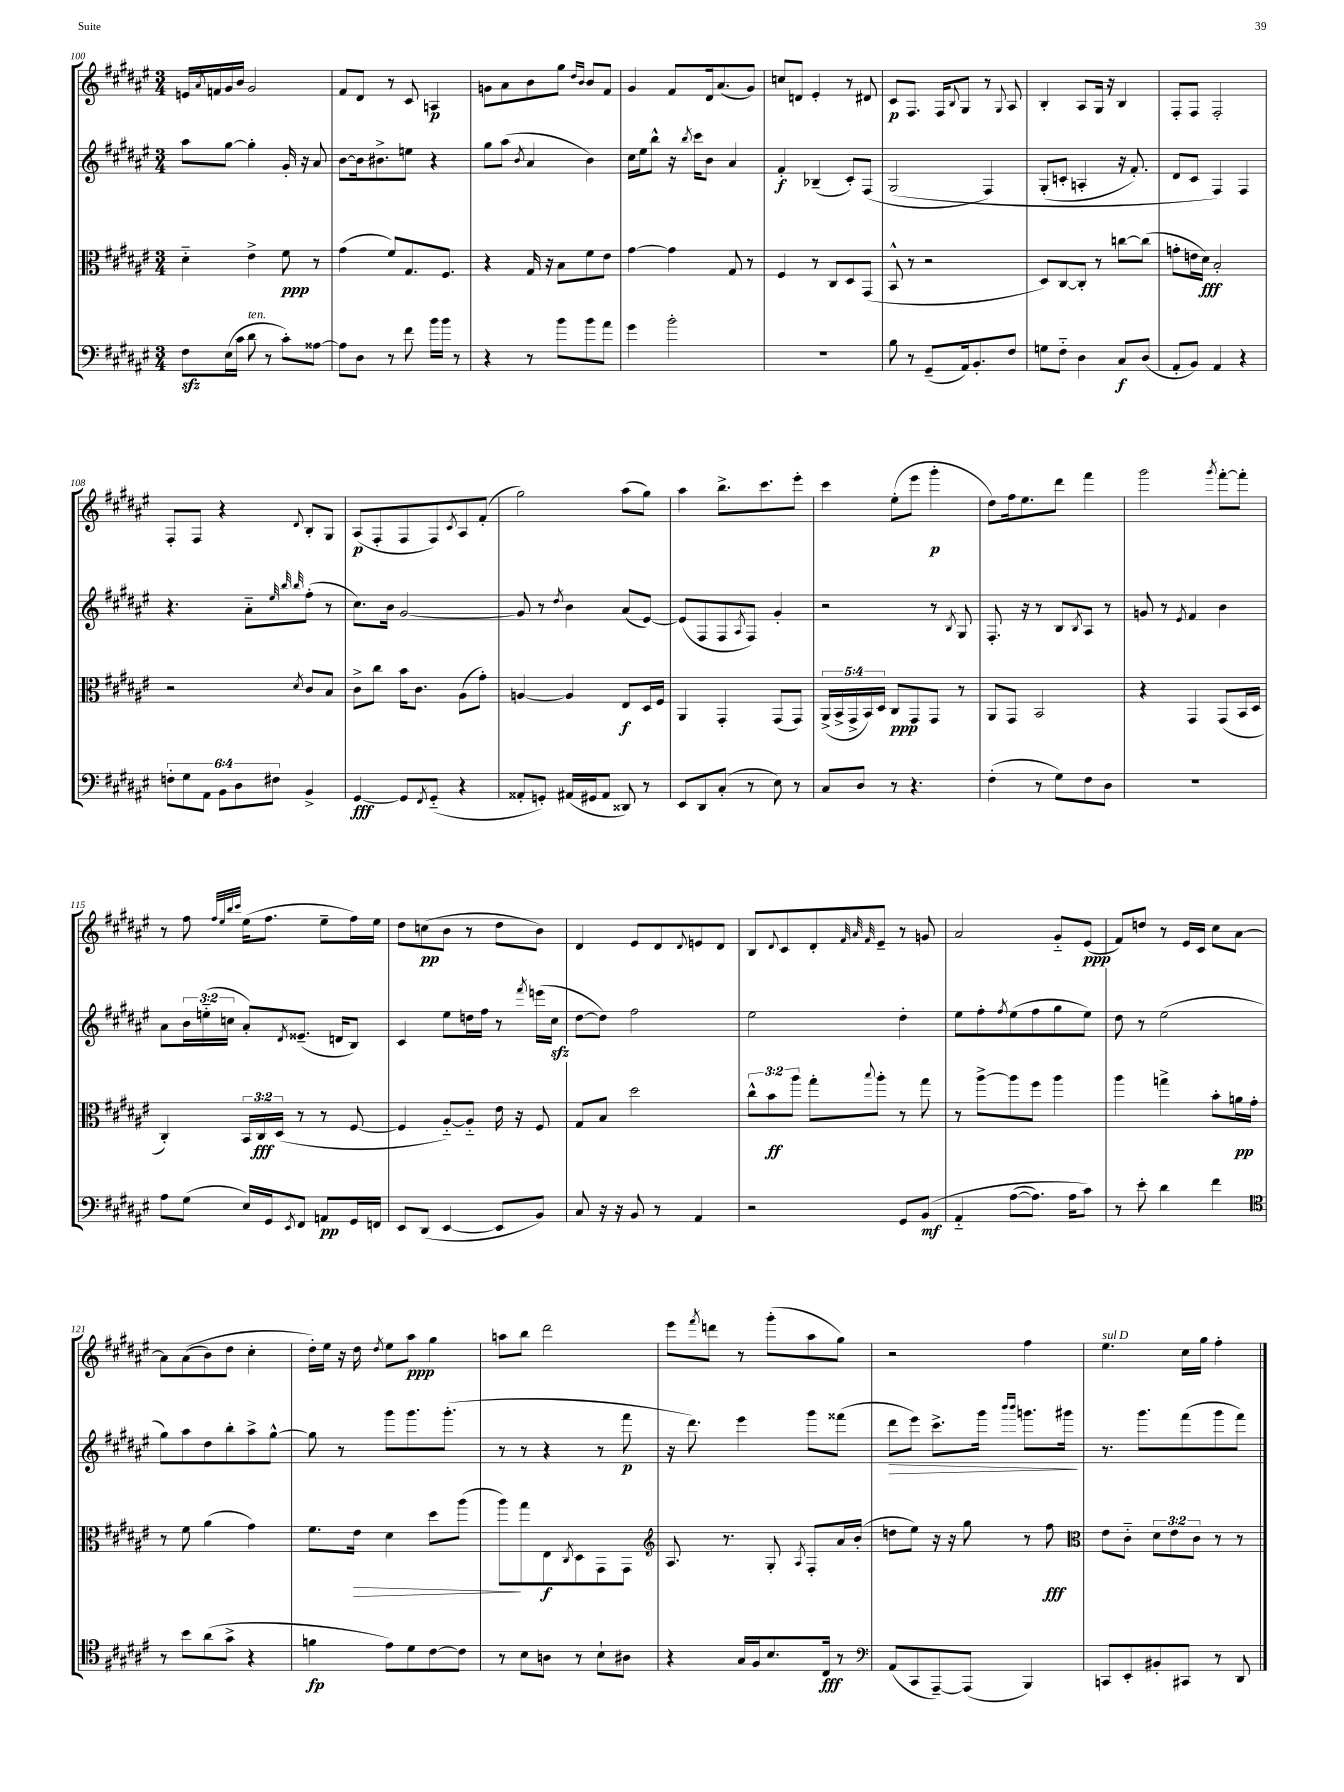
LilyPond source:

<<
\new StaffGroup <<
\new Staff = "s0" {
    \clef treble \key fis \major \numericTimeSignature \time 3/4
    e'16 \acciaccatura { ais'8 } f'16 gis'16 b'16 gis'2 |
    fis'8 dis'8 r8 cis'8 a4\p |
    g'8 ais'8 b'8 gis''8 \grace { dis''16 b'16 } b'8 fis'8 |
    gis'4 fis'8 dis'16 ais'8.( gis'8) |
    c''8 d'8 eis'4-. r8 dis'8 |
    cis'8\p fis8. fis16 \appoggiatura { b8 } gis8 r8 \appoggiatura { gis8 } ais8 |
    b4-. ais8 gis16 r16 b4 |
    fis8-. fis8 fis2-. |
    fis8-. fis8 r4 \appoggiatura { dis'8 } b8-. gis8 |
    ais8\p( fis8-. fis8 fis8) \acciaccatura { cis'8 } ais8 fis'8-.( |
    gis''2) ais''8( gis''8) |
    ais''4 b''8.-> cis'''8. eis'''8-. |
    cis'''4 eis''8-.( eis'''8 gis'''4-.\p |
    dis''8) fis''16 eis''8. dis'''8 fis'''4 |
    gis'''2 \acciaccatura { gis'''8 } fis'''8~-. fis'''8-. |
    r8 fis''8 \grace { fis''32 eis''32 b''32 cis'''32 } eis''16( fis''8. eis''8-- fis''16) eis''16 |
    dis''8 c''8\pp( b'8 r8 dis''8 b'8) |
    dis'4 eis'8 dis'8 \appoggiatura { dis'8 } e'8 dis'8 |
    b8 \appoggiatura { dis'8 } cis'8 dis'8-. \grace { fis'32 ais'32 fis'32 } eis'8-- r8 g'8 |
    ais'2 gis'8-_ eis'8\ppp( |
    fis'8) d''8 r8 eis'16 cis'16 cis''8 ais'8~ |
    ais'8 ais'8(\( b'8) dis''8 cis''4-. |
    dis''16-.\) eis''16 r16 dis''16 \acciaccatura { dis''8 } eis''8 ais''8\ppp gis''4 |
    a''8 b''8 dis'''2 |
    eis'''8 \acciaccatura { fis'''8 } d'''8 r8 gis'''8-.( ais''8 gis''8) |
    r2 fis''4 |
    eis''4.^\markup { \italic "sul D" } cis''16 gis''16 fis''4-. \bar "|." |
}
\new Staff = "s1" {
    \clef treble \key fis \major \numericTimeSignature \time 3/4 \override Staff.TupletNumber.text = #tuplet-number::calc-fraction-text
    ais''8 gis''8~ gis''4-. gis'16-. r16 ais'8 |
    b'8~ b'16 bis'8.-> e''8 r4 |
    gis''8 ais''8( \acciaccatura { b'8 } ais'4 b'4) |
    cis''16 eis''16 b''8-^ r16 \acciaccatura { b''8 } cis'''16 b'8 ais'4 |
    fis'4-.\f bes4--( cis'8-.) fis8( |
    gis2\( fis4) |
    gis8-.( c'8-. a4-. r16 fis'8.-.) |
    dis'8 cis'8 fis4\) fis4 |
    r4. ais'8-_ \grace { eis''32 b''32 b''32 } fis''8-.( r8 |
    cis''8.) b'16 gis'2~ |
    gis'8 r8 \acciaccatura { dis''8 } b'4 ais'8( eis'8~) |
    eis'8( fis8 fis8 \acciaccatura { ais8 } fis8) gis'4-. |
    r2 r8 \acciaccatura { b8 } gis8 |
    fis8.-. r16 r8 b8 \acciaccatura { b8 } ais8 r8 |
    g'8 r8 \acciaccatura { eis'8 } fis'4 b'4 |
    ais'8 \tuplet 3/2 { b'16 e''16-_( c''16 } ais'8-.) \acciaccatura { dis'8 } eisis'8.--( d'16 b8) |
    cis'4 eis''8 d''16 fis''16 r8 \acciaccatura { fis'''8 } e'''16( cis''16\sfz |
    dis''8~ dis''8) fis''2 |
    eis''2 dis''4-. |
    eis''8 fis''8-. \acciaccatura { fis''8 } eis''8( fis''8 gis''8 eis''8) |
    dis''8 r8 eis''2( |
    gis''8) ais''8 dis''8 b''8-. ais''8-> gis''8~-^ |
    gis''8 r8 gis'''8 gis'''8. gis'''8.-.( |
    r8 r8 r4 r8 fis'''8\p |
    r16 dis'''8.) eis'''4 gis'''8 fisis'''8( |
    dis'''8\> eis'''8) cis'''8.-> gis'''16 \grace { b'''16 b'''16 } g'''8. gis'''16\! |
    r8. gis'''8. fis'''8( gis'''8 fis'''8) \bar "|." |
}
\new Staff = "s2" {
    \clef alto \key fis \major \numericTimeSignature \time 3/4 \override Staff.TupletNumber.text = #tuplet-number::calc-fraction-text
    dis'4-_ eis'4-> fis'8\ppp r8 |
    gis'4( fis'8) gis8. fis8. |
    r4 gis16 r16 b8 fis'8 eis'8 |
    gis'4~ gis'4 gis8 r8 |
    fis4 r8 cis8 dis8 gis,8( |
    b,8-^ r8 r2 |
    dis8) cis8~ cis8-. r8 c''8~ c''8( |
    g'8-. e'16 dis'16\fff) b2-. |
    r2 \acciaccatura { dis'8 } cis'8 b8 |
    cis'8-> cis''8 b'16 cis'8. ais8( gis'8-.) |
    a4~ a4 eis8\f dis16 fis16 |
    ais,4 gis,4-. gis,8( gis,8) |
    \tuplet 5/4 { ais,16->( b,16-> gis,16-> b,16) dis16 } cis8\ppp gis,8 gis,8 r8 |
    ais,8 gis,8 b,2 |
    r4 gis,4 gis,8( b,16 dis16 |
    cis4-.) \tuplet 3/2 { b,16 cis16\fff dis16( } r8 r8 fis8~ |
    fis4 ais8~-_) ais8-_ eis'16 r16 fis8 |
    gis8 b8 dis''2 |
    \tuplet 3/2 { cis''8-^ b'8\ff ais''8 } gis''8-. \appoggiatura { b''8 } ais''8-. r8 gis''8 |
    r8 ais''8~-> ais''8 fis''8 ais''4 |
    ais''4 g''4-> b'8-. a'16\pp gis'16-. |
    r8 fis'8 ais'4( gis'4) |
    fis'8. eis'16\> dis'4 dis''8 ais''8( |
    ais''8\!) gis''8 eis8\f \acciaccatura { cis8 } dis8 gis,8 gis,8 |
    \clef treble ais8. r8. gis8-. \acciaccatura { ais8 } fis8-. ais'16 b'16-.( |
    d''8 eis''8) r16 r16 gis''8 r8 fis''8\fff |
    \clef alto eis'8 cis'8-_ \tuplet 3/2 { dis'8 eis'8 cis'8 } r8 r8 \bar "|." |
}
\new Staff = "s3" {
    \clef bass \key fis \major \numericTimeSignature \time 3/4 \override Staff.TupletNumber.text = #tuplet-number::calc-fraction-text
    fis8\sfz eis16( cis'16 dis'8^\markup { \italic "ten." } r8 cis'8-.) aisis8~ |
    aisis8 dis8 r8 fis'8 b'16 b'16 r8 |
    r4 r8 b'8 b'8 ais'8 |
    gis'4 b'2-. |
    R2. |
    b8 r8 gis,8--( ais,16) b,8.-. fis8 |
    g8 fis8-_ dis4 cis8\f dis8( |
    ais,8-. b,8) ais,4 r4 |
    \tuplet 6/4 { f8-. gis8 ais,8 b,8 dis8 fis8 } b,4-> |
    gis,4~\fff gis,8 \acciaccatura { fis,8 } gis,8-_( r4 |
    aisis,8-. g,8-.) ais,16( gis,16 ais,8 disis,8) r8 |
    eis,8 dis,8 cis8-.( r8 eis8) r8 |
    cis8 dis8 r8 r4. |
    fis4-.( r8 gis8) fis8 dis8 |
    R2. |
    ais8 gis8( eis16) gis,16 \acciaccatura { eis,8 } fis,8 a,8\pp gis,16 f,16 |
    eis,8 dis,8( eis,4~ eis,8 b,8) |
    cis8 r16 r16 b,8 r8 ais,4 |
    r2 gis,8 b,8\mf\( |
    ais,4-_ ais8~( ais8.) ais16 cis'8\) |
    r8 eis'8-. dis'4 fis'4 |
    \clef tenor r8 b'8 ais'8( gis'8-> r4 |
    f'4\fp eis'8) dis'8 cis'8~ cis'8 |
    r8 b8 a8 r8 b8-! ais8 |
    r4 gis16 fis16 b8. cis16\fff r8 |
    \clef bass ais,8( cis,8 ais,,8~--) ais,,8( b,,4) |
    c,8 eis,8-. bis,8-. cis,8 r8 dis,8 \bar "|." |
}
>>
>>
\layout { \context { \Score currentBarNumber = #100 } }
